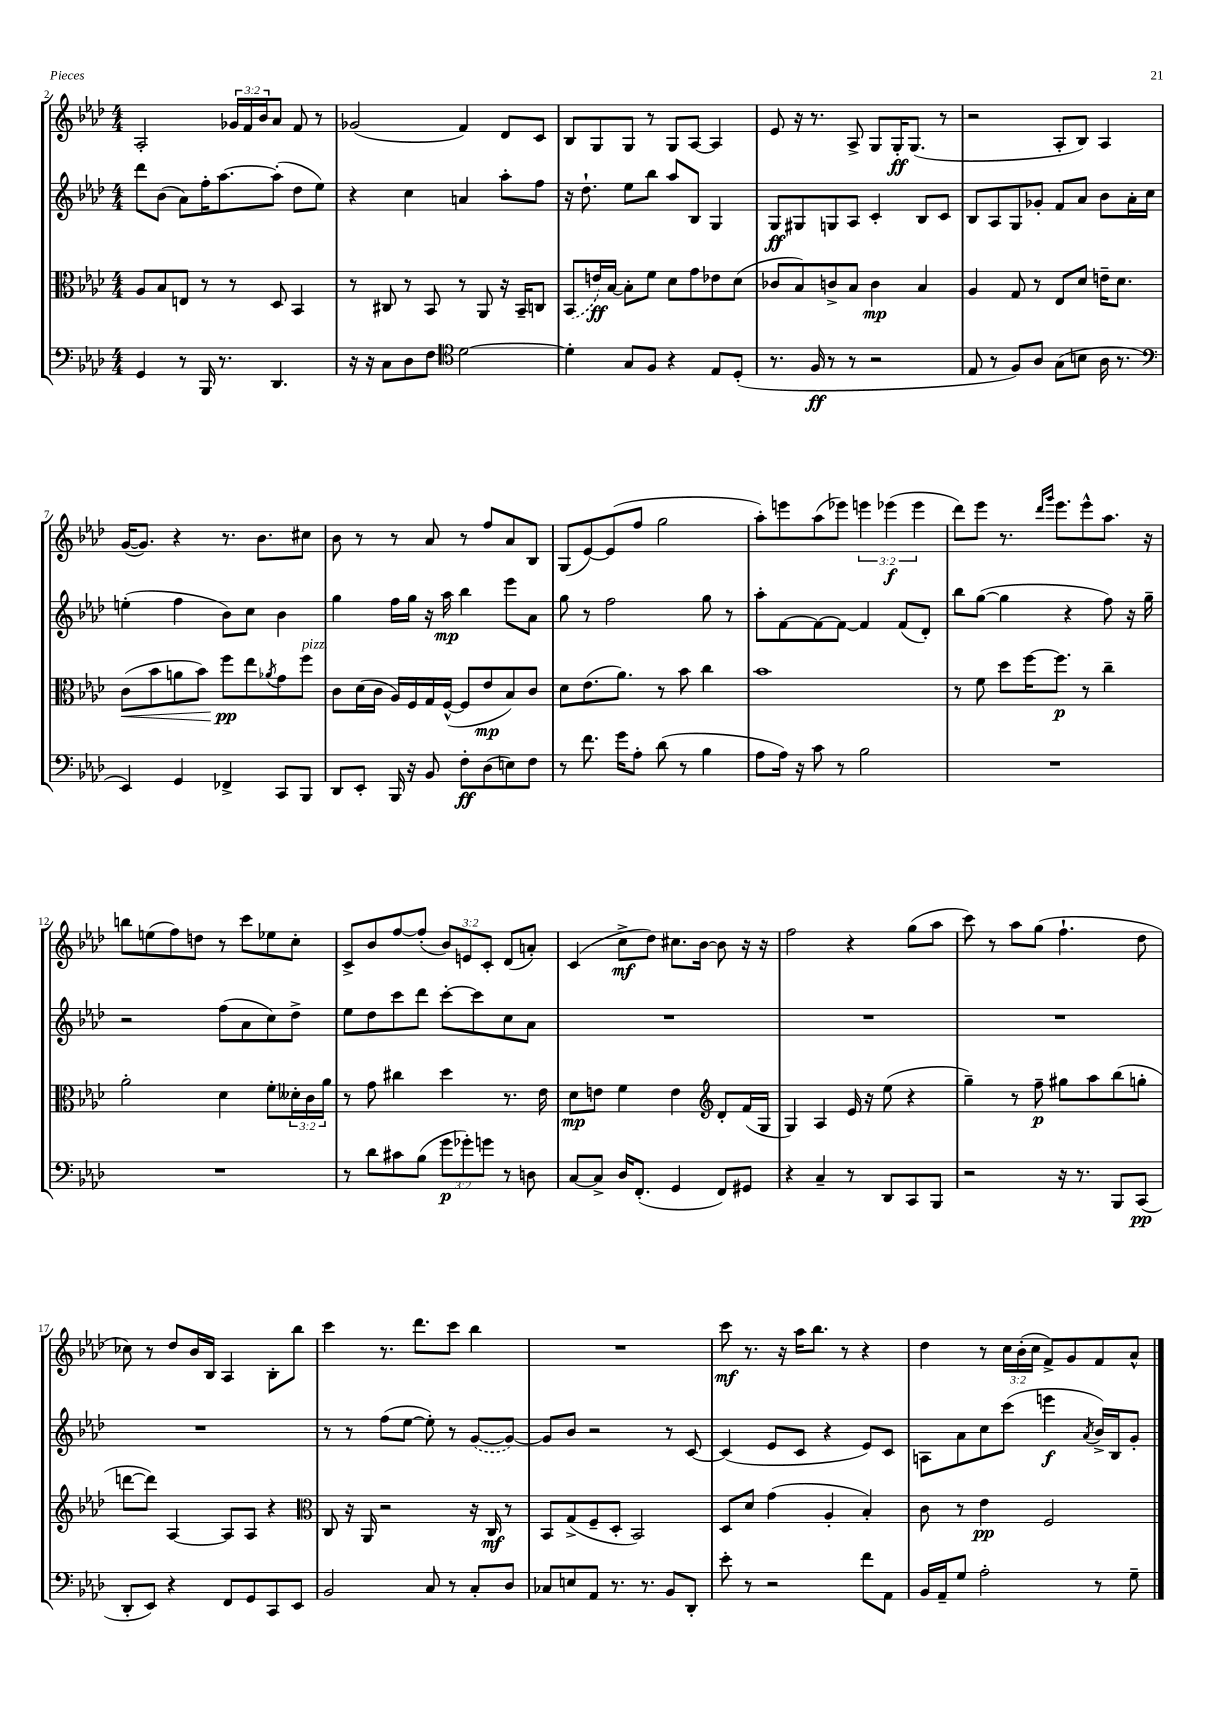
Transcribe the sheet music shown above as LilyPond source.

<<
\new StaffGroup <<
\new Staff = "s0" {
    \clef treble \key aes \major \numericTimeSignature \time 4/4 \override Staff.TupletNumber.text = #tuplet-number::calc-fraction-text
    aes2-. \tuplet 3/2 { ges'16 f'16 bes'16 } aes'8 f'8 r8 |
    ges'2( f'4) des'8 c'8 |
    bes8 g8 g8 r8 g8 aes8~ aes4 |
    ees'8 r16 r8. aes8-> g8 g16-.\ff g8.( r8 |
    r2 aes8-. bes8) aes4 |
    g'16~( g'8.) r4 r8. bes'8. cis''8 |
    bes'8 r8 r8 aes'8 r8 f''8 aes'8 bes8 |
    g8( ees'8~) ees'8( f''8 g''2 |
    aes''8-.) e'''8 aes''8( ees'''8) \tuplet 3/2 { e'''4 ees'''4\f( ees'''4 } |
    des'''8) ees'''8 r8. \grace { des'''16 g'''16 } ees'''8. ees'''8-^ aes''8. r16 |
    b''8 e''8( f''8) d''8 r8 c'''8 ees''8 c''8-. |
    c'8-> bes'8 f''8~ f''8-.( \tuplet 3/2 { bes'8) e'8 c'8-. } des'8( a'8-.) |
    c'4( c''8->\mf des''8) cis''8. bes'16~ bes'8 r16 r16 |
    f''2 r4 g''8( aes''8 |
    c'''8) r8 aes''8 g''8( f''4.-! des''8 |
    ces''8) r8 des''8 bes'16 bes16 aes4 bes8-. bes''8 |
    c'''4 r8. des'''8. c'''8 bes''4 |
    R1 |
    c'''8\mf r8. r16 aes''16 bes''8. r8 r4 |
    des''4 r8 \tuplet 3/2 { c''16 bes'16-.( c''16 } f'8->) g'8 f'8 aes'8-^ \bar "|." |
}
\new Staff = "s1" {
    \clef treble \key aes \major \numericTimeSignature \time 4/4
    des'''8 bes'8( aes'8) f''16-. aes''8.~ aes''8-.( des''8 ees''8) |
    r4 c''4 a'4 aes''8-. f''8 |
    r16 des''8.-! ees''8 bes''8 aes''8 bes8 g4 |
    g8\ff gis8 g8 aes8 c'4-. bes8 c'8 |
    bes8 aes8 g8 ges'8-. f'8 aes'8 bes'8 aes'16-. c''16 |
    e''4-.( f''4 bes'8) c''8 bes'4 |
    g''4 f''16 g''16 r16 aes''16\mp bes''4 ees'''8 aes'8 |
    g''8 r8 f''2 g''8 r8 |
    aes''8-. f'8~ f'8~ f'8~ f'4 f'8( des'8-.) |
    bes''8 g''8~( g''4 r4 f''8) r16 g''16-- |
    r2 f''8( aes'8 c''8) des''8-> |
    ees''8 des''8 c'''8 des'''8 c'''8~-. c'''8 c''8 aes'8 |
    R1 |
    R1 |
    R1 |
    R1 |
    r8 r8 f''8( ees''8~ ees''8-.) r8 \once \slurDashed g'8~( g'8~) |
    g'8 bes'8 r2 r8 c'8~ |
    c'4( ees'8 c'8 r4 ees'8) c'8 |
    a8 aes'8 c''8 c'''8( e'''4\f \acciaccatura { aes'8 } bes'16->) bes16 g'8-. \bar "|." |
}
\new Staff = "s2" {
    \clef alto \key aes \major \numericTimeSignature \time 4/4 \override Staff.TupletNumber.text = #tuplet-number::calc-fraction-text
    aes8 bes8 e8 r8 r8 des8 bes,4 |
    r8 cis8 r8 bes,8 r8 aes,8 r16 bes,16-- c8 |
    \once \slurDashed bes,8( e'16\ff) bes16~ bes8-. f'8 des'8 g'8 ees'8 des'8( |
    ces'8 bes8) c'8-> bes8 c'4\mp bes4 |
    aes4 g8 r8 ees8 des'8 e'16-- des'8. |
    c'8\<( bes'8 a'8 bes'8) f''8\pp\! ees''8 \acciaccatura { aes'8 } g'8 f''8^\markup { \italic "pizz." } |
    c'8 des'16( c'16 aes16) f16 g16 f16~-^( f8 ees'8\mp bes8) c'8 |
    des'8 ees'8.( aes'8.) r8 bes'8 c''4 |
    bes'1 |
    r8 f'8 des''8 f''16~ f''8.\p r8 c''4-- |
    aes'2-. des'4 f'8-. \tuplet 3/2 { deses'16-. c'16 aes'16 } |
    r8 g'8 cis''4 des''4 r8. ees'16 |
    des'8\mp e'8 f'4 e'4 \clef treble des'8-. f'16( g16 |
    g4) aes4 ees'16 r16 ees''8( r4 |
    g''4--) r8 f''8--\p gis''8 aes''8 bes''8( g''8-. |
    d'''8~ d'''8) aes4~ aes8 aes8 r4 |
    \clef alto c8 r16 aes,16 r2 r16 c16\mf r8 |
    bes,8 g8->( f8-- des8-. bes,2) |
    des8 des'8 g'4( aes4-. bes4-.) |
    c'8 r8 ees'4\pp f2 \bar "|." |
}
\new Staff = "s3" {
    \clef bass \key aes \major \numericTimeSignature \time 4/4 \override Staff.TupletNumber.text = #tuplet-number::calc-fraction-text
    g,4 r8 bes,,16 r8. des,4. |
    r16 r16 c8 des8 f8 \clef tenor des'2~ |
    des'4-. g8 f8 r4 ees8 des8-.( |
    r8. f16\ff r8 r8 r2 |
    ees8 r8 f8) aes8 g8( b8 aes16 r8. |
    \clef bass ees,4) g,4 fes,4-> c,8 bes,,8 |
    des,8 ees,8-. bes,,16 r16 bes,8 f8-.\ff des8( e8) f8 |
    r8 f'8. g'16 aes8-. des'8( r8 bes4 |
    aes8 aes16) r16 c'8 r8 bes2 |
    R1 |
    R1 |
    r8 des'8 cis'8 bes8( \tuplet 3/2 { g'8\p ges'8-.) g'8 } r8 d8 |
    c8~ c8-> des16 f,8.-.( g,4 f,8) gis,8 |
    r4 c4-- r8 des,8 c,8 bes,,8 |
    r2 r16 r8. bes,,8 c,8\pp( |
    des,8-. ees,8) r4 f,8 g,8 c,8 ees,8 |
    bes,2 c8 r8 c8-. des8 |
    ces8 e8 aes,8 r8. r8. bes,8 des,8-. |
    ees'8-. r8 r2 f'8 aes,8 |
    bes,16 aes,16-- g8 aes2-. r8 g8-- \bar "|." |
}
>>
>>
\layout { \context { \Score currentBarNumber = #2 } }
